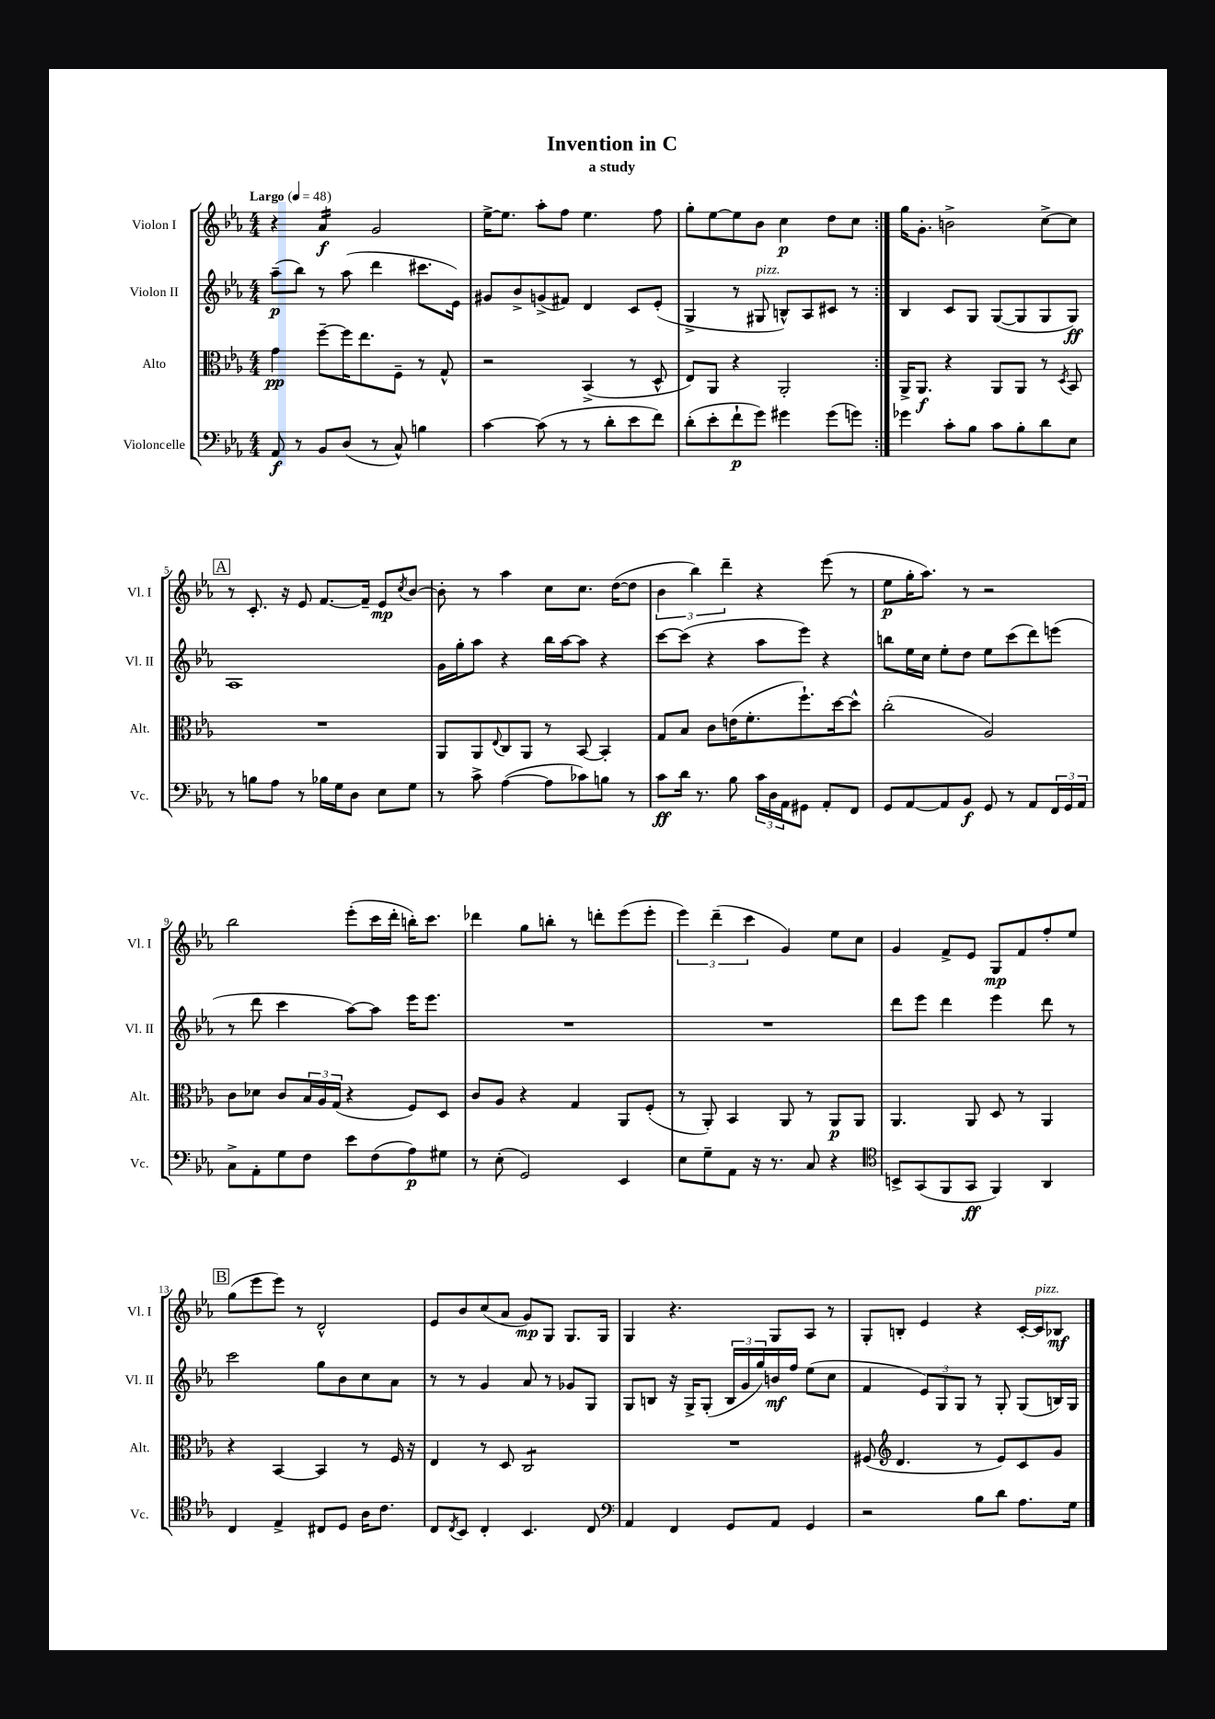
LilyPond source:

\header { title = "Invention in C" subtitle = "a study" }
<<
\new StaffGroup <<
\new Staff = "s0" \with { instrumentName = "Violon I" shortInstrumentName = "Vl. I" } {
    \clef treble \key ees \major \numericTimeSignature \time 4/4 \tempo "Largo" 4 = 48
    \repeat volta 2 { r4 aes'4:16\f g'2 |
    ees''16~-> ees''8. aes''8-. f''8 ees''4. f''8 |
    g''8-. ees''8~ ees''8 bes'8 c''4\p d''8 c''8 | }
    g''16 g'8.-. b'2-> c''8~-> c''8 |
    \mark \markup { \box "A" } r8 c'8.-. r16 ees'8 f'8.~ f'16-- ees'8\mp \acciaccatura { c''8 } bes'8~ |
    bes'8-. r8 aes''4 c''8 c''8. d''16~( d''8 |
    \tuplet 3/2 { bes'4 bes''4) d'''4-- } r4 ees'''8( r8 |
    ees''8\p g''16-. aes''8.) r8 r2 |
    bes''2 ees'''8-.( c'''16 d'''16-. b''16-.) c'''8. |
    des'''4 g''8 b''8-. r8 d'''8-. ees'''8( ees'''8-. |
    \tuplet 3/2 { ees'''4) d'''4--( c'''4 } g'4) ees''8 c''8 |
    g'4 f'8-> ees'8 g8\mp f'8 f''8-. ees''8 |
    \mark \markup { \box "B" } g''8( ees'''8 ees'''8) r8 d'2-^ |
    ees'8 bes'8 c''8( aes'8 g'8\mp) g8 g8. g16 |
    g4 r4. g8 aes8 r8 |
    g8-. b8-. ees'4 r4 c'16~-. c'16^\markup { \italic "pizz." } bes8\mf \bar "|." |
}
\new Staff = "s1" \with { instrumentName = "Violon II" shortInstrumentName = "Vl. II" } {
    \clef treble \key ees \major \numericTimeSignature \time 4/4
    \repeat volta 2 { aes''8--\p( bes''8) r8 aes''8( d'''4 cis'''8. ees'16) |
    gis'8 bes'8-> g'8->( fis'8) d'4 c'8 ees'8-.( |
    g4-> r8 gis8^\markup { \italic "pizz." } b8-^) aes8 cis'8 r8 | }
    bes4 c'8 g8 g8~( g8 g8 g8\ff) |
    \mark \markup { \box "A" } aes1 |
    g'16 g''16-. aes''8 r4 bes''16 aes''16~ aes''8 r4 |
    c'''8~ c'''8( r4 aes''8 ees'''8) r4 |
    b''8 ees''16 c''16 ees''8-. d''8 ees''8 c'''8( d'''8) e'''8( |
    r8 d'''8 c'''4 aes''8~) aes''8 ees'''16 ees'''8. |
    R1 |
    R1 |
    d'''8 ees'''8 d'''4 ees'''4 d'''8 r8 |
    \mark \markup { \box "B" } c'''2 g''8 bes'8 c''8 aes'8 |
    r8 r8 g'4 aes'8 r8 ges'8 g8 |
    g8 b8 r16 g16-> g8-.( \tuplet 3/2 { b16 g'16 g''16) } b'16\mf f''16 ees''8( c''8 |
    f'4 \tuplet 3/2 { ees'8) g8 g8 } r8 g8-. g8( b16) g16 \bar "|." |
}
\new Staff = "s2" \with { instrumentName = "Alto" shortInstrumentName = "Alt." } {
    \clef alto \key ees \major \numericTimeSignature \time 4/4
    \repeat volta 2 { g'4\pp f''8~-- f''16 ees''8. f8-- r8 g8-^ |
    r2 bes,4->( r8 d8-^ |
    ees8) aes,8 r4 aes,2-. | }
    aes,16-> aes,8.\f r4 aes,8 aes,8 r8 \acciaccatura { d8 } bes,8 |
    \mark \markup { \box "A" } R1 |
    aes,8 aes,8 \appoggiatura { ees8 } c8 aes,8 r8 bes,8~ bes,4-. |
    g8 bes8 c'8 e'16( f'8.-. f''8.-!) d''16~ d''8-^ |
    c''2-.( aes2) |
    c'8 des'8 c'8 \tuplet 3/2 { bes16 aes16 g16( } r4 f8) d8 |
    c'8 aes8 r4 g4 aes,8 f8-.( |
    r8 aes,8-.) bes,4 aes,8 r8 aes,8\p aes,8 |
    aes,4. aes,8 d8 r8 aes,4 |
    \mark \markup { \box "B" } r4 bes,4~ bes,4 r8 f16 r16 |
    ees4 r8 d8 c2:8 |
    R1 |
    fis8( \clef treble d'4. r8 ees'8) c'8 g'8 \bar "|." |
}
\new Staff = "s3" \with { instrumentName = "Violoncelle" shortInstrumentName = "Vc." } {
    \clef bass \key ees \major \numericTimeSignature \time 4/4
    \repeat volta 2 { aes,8\f r8 bes,8 d8( r8 c8-^) b4 |
    c'4~ c'8( r8 r8 d'8-. ees'8 f'8) |
    d'8-.( ees'8-. f'8-!\p g'8) gis'4 gis'8( g'8) | }
    ges'4 c'8-. bes8 c'8 bes8-. d'8 ees8 |
    \mark \markup { \box "A" } r8 b8 aes8 r8 bes16 g16 d8 ees8 g8 |
    r8 c'8-> aes4~( aes8 ces'8) b8 r8 |
    c'8\ff d'16 r8. bes8 \tuplet 3/2 { c'16 d16 aes,16 } gis,8 aes,8-. f,8 |
    g,8 aes,8~ aes,8 bes,8\f g,8 r8 aes,8 \tuplet 3/2 { f,16 g,16 aes,16 } |
    c8-> aes,8-. g8 f8 ees'8 f8( aes8\p) gis8 |
    r8 ees8-.( g,2) ees,4 |
    ees8 g8-- aes,8 r16 r8. c8 r4 |
    \clef tenor b,8-> g,8( f,8 g,8\ff f,4) aes,4 |
    \mark \markup { \box "B" } c4 ees4-> cis8 d8 aes16 c'8. |
    c8 \acciaccatura { c8 } bes,8 c4-. bes,4. c8 |
    \clef bass aes,4 f,4 g,8 aes,8 g,4 |
    r2 bes8 d'8 aes8. g16 \bar "|." |
}
>>
>>
